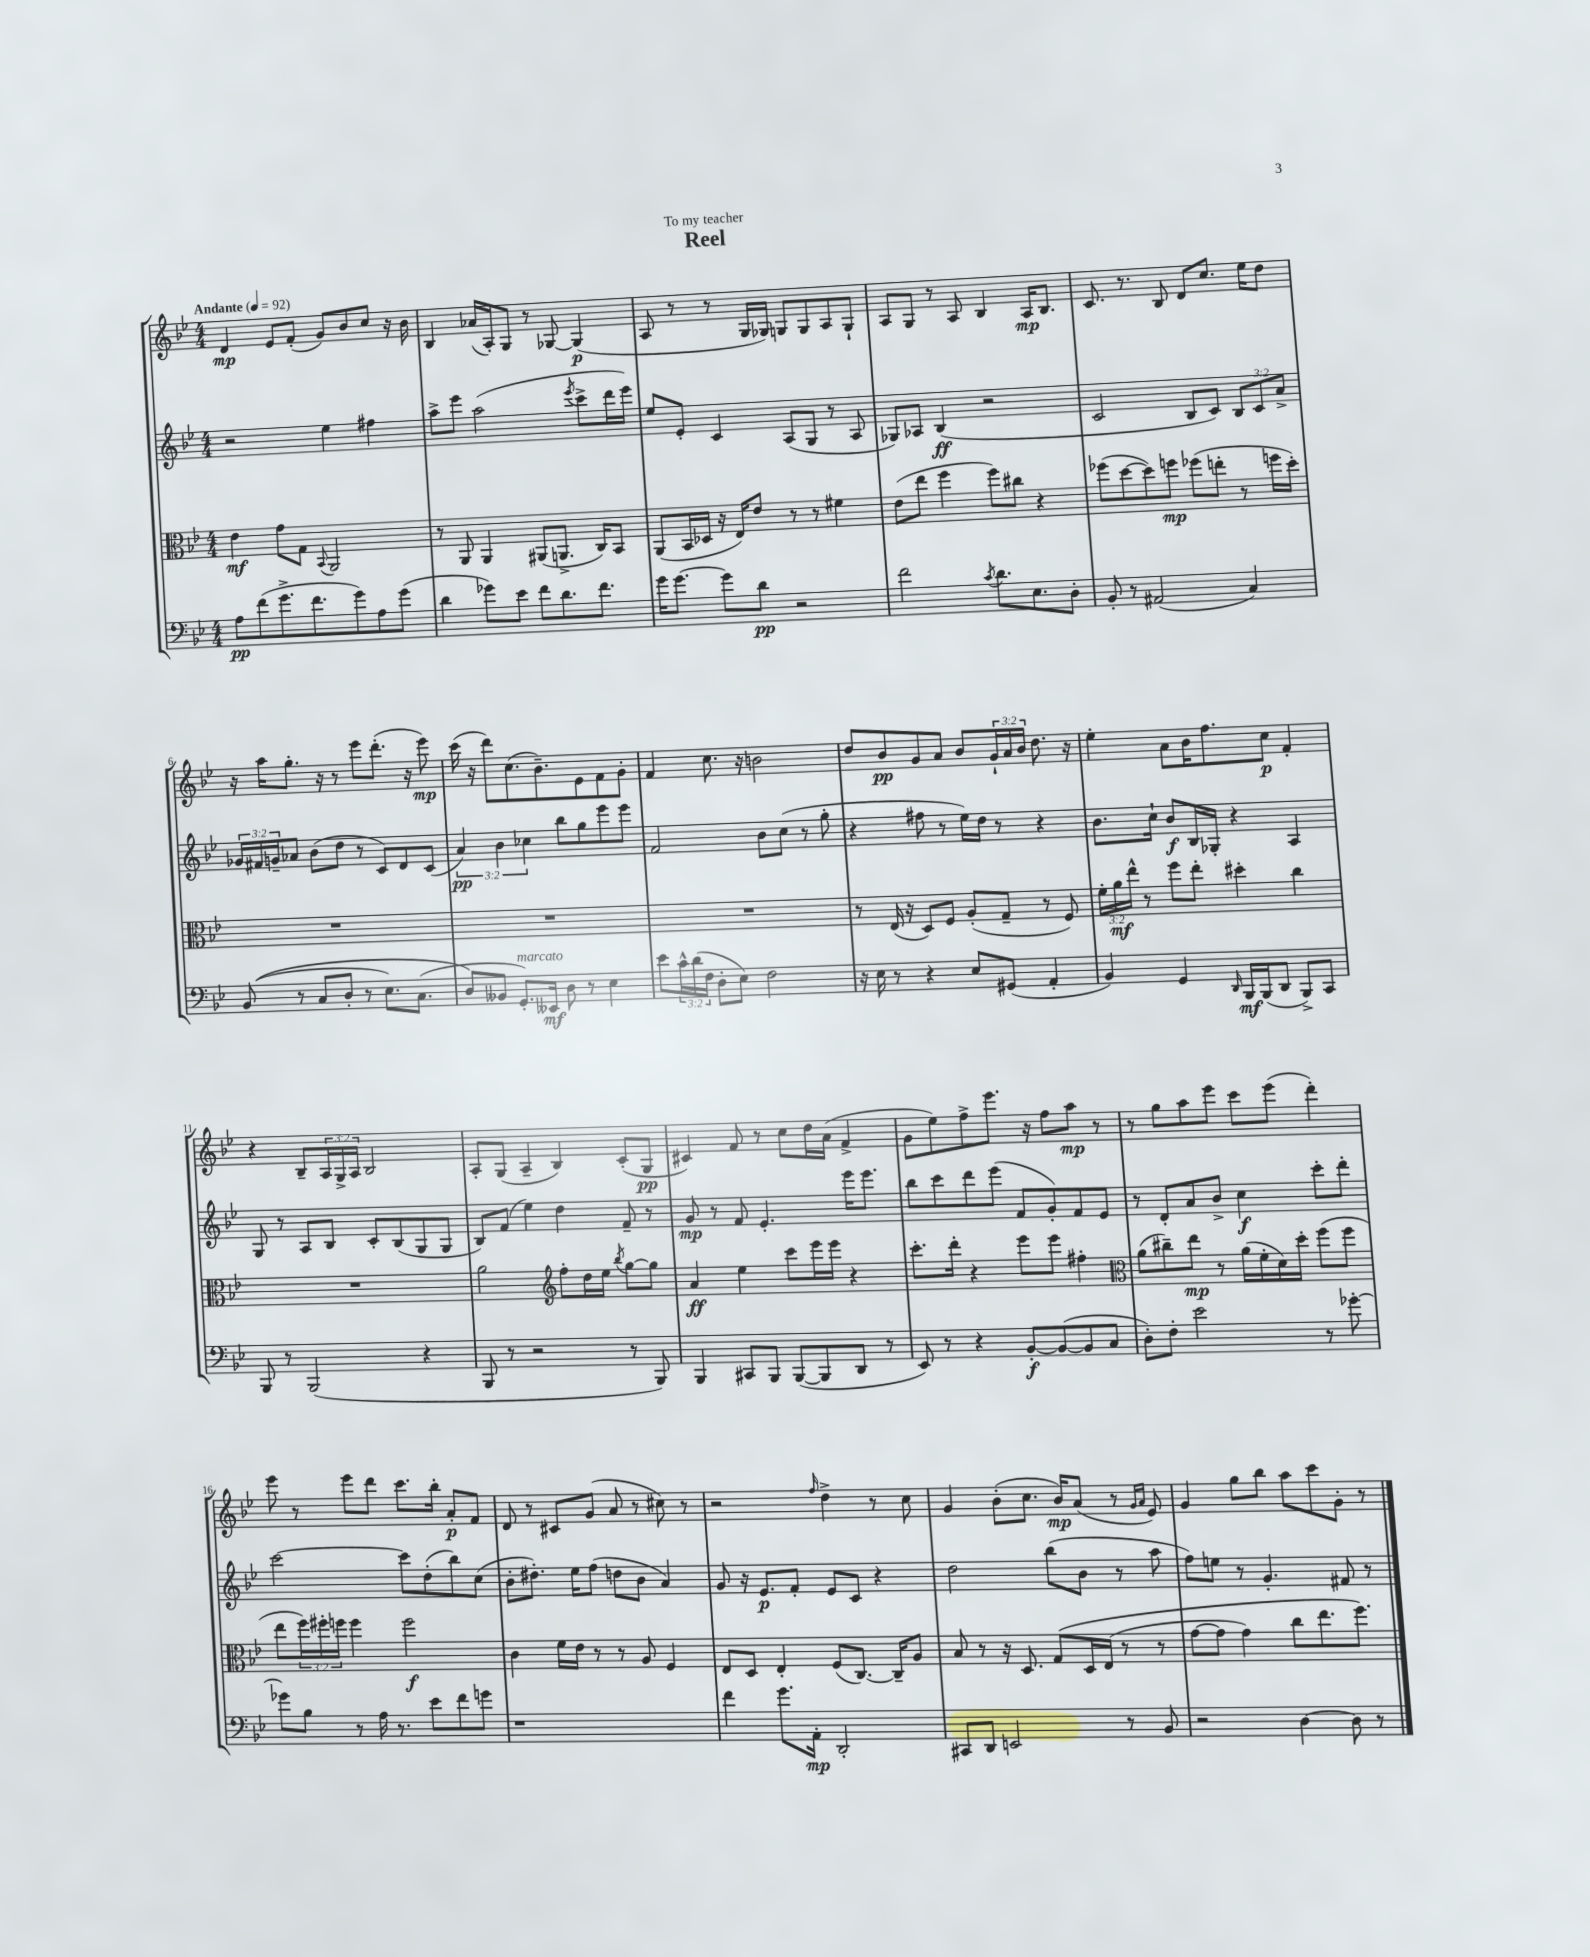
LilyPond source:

\header { title = "Reel" dedication = "To my teacher" }
<<
\new StaffGroup <<
\new Staff = "s0" {
    \clef treble \key bes \major \numericTimeSignature \time 4/4 \override Staff.TupletNumber.text = #tuplet-number::calc-fraction-text \tempo "Andante" 4 = 92
    d'4\mp ees'8 f'8-.( g'8) bes'8 c''8 r16 bes'16 |
    bes4 aes'16( a16-.) g8 r8 ges8~ ges4\p( |
    a8 r8 r8 g16 ges16) g8 g8 a8 g8-! |
    a8 g8 r8 a8 bes4 a16\mp bes8. |
    c'8. r8. bes8 d'8 c''8. ees''16 d''8 |
    r16 a''16 g''8.-. r16 r8 ees'''8 d'''8.-.( r16 ees'''8\mp) |
    c'''16( r16 d'''8) c''8.( bes'8.--) ees'8 f'8 g'8-. |
    f'4 c''8. r16 b'2 |
    d''8 bes'8\pp g'8 a'8 bes'8 \tuplet 3/2 { g'16-! a'16 bes'16 } d''8. r16 |
    ees''4-. a'8 bes'16 f''8. c''8\p f'4-. |
    r4 bes8-- \tuplet 3/2 { a16 g16-> a16 } bes2 |
    a8-. g8( a4-- bes4) c'8-.( g8\pp |
    cis'4) f'8 r8 c''8 d''16 a'16( f'4-> |
    g'8 ees''8) f''8-> ees'''8. r16 f''8 a''8\mp r8 |
    r8 g''8 a''8 ees'''8 c'''8 ees'''8( d'''4-.) |
    ees'''8 r8 ees'''8 d'''8 c'''8. bes''16-. a'8-.\p f'8 |
    d'8 r8 cis'8 g'8( a'8 r8 cis''8) r8 |
    r2 \grace { f''16 } d''4-> r8 c''8 |
    g'4 bes'8-.( c''8. bes'16\mp) a'8( r8 \grace { g'16 a'16 } ees'8) |
    g'4 g''8 bes''8 a''8 c'''8 g'8-. r8 \bar "|." |
}
\new Staff = "s1" {
    \clef treble \key bes \major \numericTimeSignature \time 4/4 \override Staff.TupletNumber.text = #tuplet-number::calc-fraction-text
    r2 ees''4 fis''4 |
    a''8-> ees'''8 a''2( \acciaccatura { ees'''8 } c'''8-> d'''16 ees'''16) |
    ees''8 ees'8-. c'4 a8( g8 r8 a8 |
    ges8) aes8 bes4\ff( r2 |
    c'2 bes8 c'8) \tuplet 3/2 { bes8 c'8 a'8-> } |
    \tuplet 3/2 { ges'16 fis'16 g'16-- } aes'8 bes'8( d''8 r8 c'8) d'8 c'8( |
    \tuplet 3/2 { a'4\pp) bes'4 ces''4 } bes''8 g''8 ees'''8 ees'''8 |
    f'2 bes'8 c''8( r8 g''8-. |
    r4 fis''8 r8 ees''16) d''16 r8 r4 |
    bes'8. c''16-! bes'8\f bes16 ges16-. r4 a4 |
    g8 r8 a8 bes8 c'8-. bes8( g8 g8 |
    bes8) f'8( ees''4) d''4 f'8-- r8 |
    g'8\mp r8 f'8 ees'4.-. ees'''16 ees'''8. |
    bes''8 c'''8 d'''8 ees'''8( f'8 g'8-.) f'8 ees'8 |
    r8 d'8-. a'8 bes'8-> c''4\f c'''8-. d'''8-. |
    c'''2~ c'''8 d''8-.( bes''8) c''8( |
    bes'8-. dis''8.-.) ees''16 f''8( d''8 bes'8 a'4) |
    g'8 r16 ees'8.\p f'8-. ees'8 c'8 r4 |
    d''2 bes''8( bes'8 r8 a''8 |
    f''8) e''8 r8 g'4.-. fis'8 r8 \bar "|." |
}
\new Staff = "s2" {
    \clef alto \key bes \major \numericTimeSignature \time 4/4 \override Staff.TupletNumber.text = #tuplet-number::calc-fraction-text
    ees'4\mf g'8 g8 \appoggiatura { bes,8 } a,2 |
    r8 a,8 a,4 ais,8( a,8.-> c16) bes,8 |
    a,8( bes,16 des16 r16 ees16) ees'8 r8 r8 fis'4 |
    ees'8( ees''8 f''4 f''8) cis''8 r4 |
    fes''8( d''8~ d''8) f''8\mp fes''8( e''8-. r8 f''16 d''16-.) |
    R1 |
    R1 |
    R1 |
    r8 ees16( r16 d8) f8 a8-.( g8-- r8 f8) |
    \tuplet 3/2 { f'16-. a'16\mf ees''16-^ } r8 f''8 ees''8-. dis''4-. c''4 |
    R1 |
    a'2 \clef treble f''8-. d''16 ees''16 \acciaccatura { bes''8 } g''8~ g''8 |
    a'4\ff ees''4 c'''8 ees'''16 ees'''16 r4 |
    c'''8.-. d'''16-. r4 ees'''8 ees'''8 fis''4-. |
    \clef alto a'8( cis''8--) ees''8\mp r8 a'16( f'16-. d'16) d''16-. f''8( f''8 |
    ees''8 \tuplet 3/2 { f''16) fis''16-. f''16 } f''4 f''2\f |
    c'4 f'16 ees'16 r8 r8 a8 f4 |
    ees8 d8 ees4-. f8( c8.~) c16-- a8 |
    bes8 r8 r16 d8. g8\( d16 ees16( r8 r8 |
    g'8~ g'8 g'4) c''8 ees''8. f''8.\) \bar "|." |
}
\new Staff = "s3" {
    \clef bass \key bes \major \numericTimeSignature \time 4/4 \override Staff.TupletNumber.text = #tuplet-number::calc-fraction-text
    a8\pp f'8( g'8.-> f'8. g'8) a8 g'8( |
    d'4 ges'8) ees'8 f'8 d'8. f'8. |
    g'16 g'8.~ g'8 d'8\pp r2 |
    f'2 \acciaccatura { c'8 } d'8. ees8. d8-. |
    bes,8-. r8 ais,2( c4) |
    bes,8(\( r8 c8 d8-. r8 ees8.) c8.( |
    d8\) beses,8 g,8.-.^\markup { \italic "marcato" }) eeses,16\mf d8 r8 ees4 |
    ees'8 \tuplet 3/2 { c'16-^ d'16( f16 } d8-. ees8) f2 |
    r16 ees16 r8 r4 ees8 gis,8( a,4-. |
    bes,4) g,4 \grace { d,16 } bes,,16\mf bes,,16( d,8 bes,,8->) c,8 |
    bes,,8 r8 bes,,2( r4 |
    bes,,8 r8 r2 r8 bes,,8) |
    bes,,4 cis,8 bes,,8 bes,,8~( bes,,8 d,8 r8 |
    ees,8) r8 r4 bes,8~-.\f bes,8~( bes,8 c8 |
    d8-.) f8-. ees'2 r8 ges'8~-. |
    ges'8 bes8 r8 a16 r8. ees'8 f'8 g'8 |
    r1 |
    f'4 g'8. a,16-.\mp d,2-. |
    cis,8 d,8 e,2 r8 bes,8 |
    r2 d4~ d8 r8 \bar "|." |
}
>>
>>
